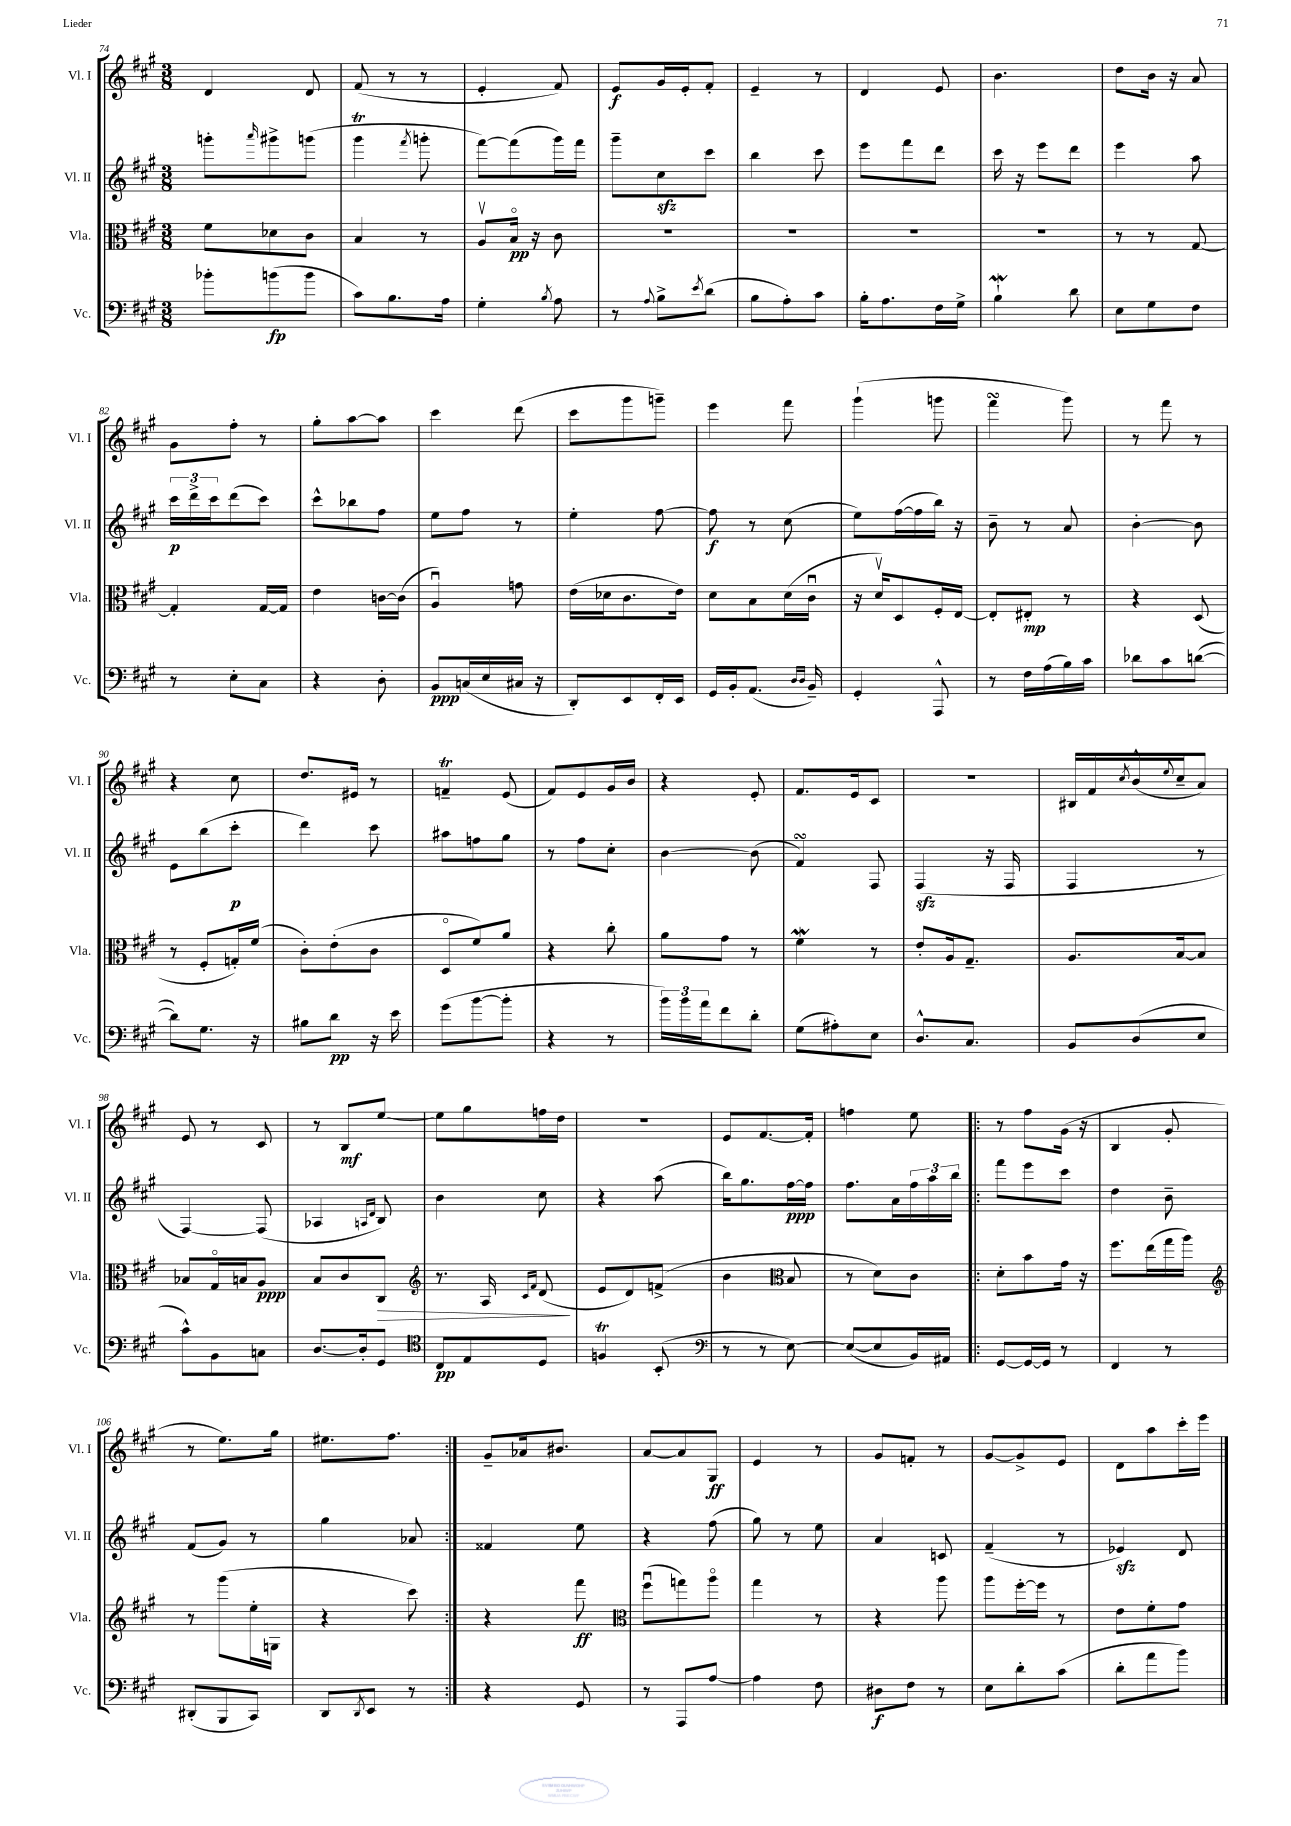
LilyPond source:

<<
\new StaffGroup <<
\new Staff = "s0" \with { instrumentName = "Vl. I" shortInstrumentName = "Vl. I" } {
    \clef treble \key a \major \numericTimeSignature \time 3/8
    d'4 d'8 |
    fis'8( r8 r8 |
    e'4-. fis'8) |
    e'8\f gis'16 e'16-. fis'8-. |
    e'4-- r8 |
    d'4 e'8 |
    b'4. |
    d''8 b'16 r16 a'8 |
    gis'8 fis''8-. r8 |
    gis''8-. a''8~ a''8 |
    cis'''4 d'''8( |
    cis'''8 gis'''8 g'''8--) |
    e'''4 fis'''8 |
    gis'''4-!( g'''8 |
    fis'''4\turn gis'''8) |
    r8 fis'''8 r8 |
    r4 cis''8 |
    d''8. eis'16 r8 |
    f'4--\trill e'8( |
    fis'8) e'8 gis'16 b'16 |
    r4 e'8-. |
    fis'8. e'16 cis'8 |
    r4. |
    bis16 fis'16 \acciaccatura { cis''8 } b'16-^( \appoggiatura { e''8 } cis''16-- a'8) |
    e'8 r8 cis'8 |
    r8 b8\mf e''8~ |
    e''8 gis''8 f''16 d''16 |
    R4. |
    e'8 fis'8.~ fis'16-. |
    f''4 e''8 |
    \repeat volta 2 { r8 fis''8 gis'16( r16 |
    b4 gis'8-. |
    r8 e''8.) gis''16 |
    eis''8. fis''8. | }
    gis'8-- aes'16 bis'8. |
    a'8~ a'8 gis8\ff |
    e'4 r8 |
    gis'8 f'8-. r8 |
    gis'8~ gis'8-> e'8 |
    d'8 a''8 cis'''16-. e'''16 \bar "|." |
}
\new Staff = "s1" \with { instrumentName = "Vl. II" shortInstrumentName = "Vl. II" } {
    \clef treble \key a \major \numericTimeSignature \time 3/8
    g'''8-. \grace { a'''16 } gis'''8-> g'''8( |
    gis'''4\trill \acciaccatura { fis'''8 } g'''8-. |
    fis'''8~) fis'''8( gis'''16) fis'''16 |
    gis'''8-- cis''8\sfz cis'''8 |
    b''4 cis'''8 |
    e'''8 fis'''8 d'''8 |
    cis'''16 r16 e'''8 d'''8 |
    e'''4 a''8 |
    \tuplet 3/2 { cis'''16\p d'''16-> cis'''16 } d'''8( cis'''8) |
    cis'''8-^ bes''8 fis''8 |
    e''8 fis''8 r8 |
    e''4-. fis''8~ |
    fis''8\f r8 cis''8( |
    e''8) fis''16~( fis''16 b''16) r16 |
    b'8-- r8 a'8 |
    b'4~-. b'8 |
    e'8 b''8( cis'''8-.\p |
    d'''4) cis'''8 |
    ais''8 f''8 gis''8 |
    r8 fis''8 cis''8-. |
    b'4~ b'8( |
    fis'4\turn) fis8 |
    fis4\sfz( r16 fis16 |
    fis4 r8 |
    fis4~) fis8( |
    aes4 \grace { a16 d'16 } b8) |
    b'4 cis''8 |
    r4 a''8( |
    b''16) gis''8. fis''16~\ppp fis''16 |
    fis''8. a'16 \tuplet 3/2 { fis''16 a''16 b''16 } |
    \repeat volta 2 { fis'''8 e'''8 cis'''8 |
    d''4 b'8-- |
    fis'8( gis'8) r8 |
    gis''4 aes'8 | }
    fisis'4 e''8 |
    r4 fis''8( |
    gis''8) r8 e''8 |
    a'4 c'8 |
    fis'4--( r8 |
    ees'4\sfz) d'8 \bar "|." |
}
\new Staff = "s2" \with { instrumentName = "Vla." shortInstrumentName = "Vla." } {
    \clef alto \key a \major \numericTimeSignature \time 3/8
    fis'8 des'8 cis'8 |
    b4 r8 |
    a8\upbow b16\flageolet\pp r16 cis'8 |
    R4. |
    R4. |
    R4. |
    R4. |
    r8 r8 gis8~ |
    gis4-. gis16~ gis16 |
    e'4 c'16~ c'16( |
    a4\downbow) g'8 |
    e'16( des'16 cis'8. e'16) |
    d'8 b8 d'16( cis'16\downbow |
    r16 d'16\upbow) d8 fis16-. e16~ |
    e8-. eis8-.\mp r8 |
    r4 d8( |
    r8 fis8-. g16-.) fis'16( |
    cis'8-.) e'8-.( cis'8 |
    d8\flageolet fis'8) a'8 |
    r4 cis''8-. |
    a'8 gis'8 r8 |
    fis'4\mordent r8 |
    e'8-. a16 gis8.-- |
    a8. b16~ b8 |
    bes8 gis16\flageolet b16 a8\ppp |
    b8 cis'8 cis8\> |
    \clef treble r8. a16 \grace { cis'16 fis'16 } d'8\!( |
    e'8 d'8) f'8->( |
    b'4 \clef alto b8 |
    r8 d'8) cis'8 |
    \repeat volta 2 { d'8-. b'8 gis'16 r16 |
    fis''8. e''16( gis''16 a''16) |
    \clef treble r8 gis'''8( e''16-. g16 |
    r4 cis'''8) | }
    r4 fis'''8\ff |
    \clef alto fis''8\downbow( g''8) a''8\flageolet |
    gis''4 r8 |
    r4 a''8 |
    a''8 fis''16~-. fis''16 r8 |
    e'8 fis'8-. gis'8 \bar "|." |
}
\new Staff = "s3" \with { instrumentName = "Vc." shortInstrumentName = "Vc." } {
    \clef bass \key a \major \numericTimeSignature \time 3/8
    bes'8-. b'8\fp( b'8 |
    cis'8) b8. a16 |
    gis4-. \acciaccatura { b8 } a8 |
    r8 \appoggiatura { a8 } b8-> \acciaccatura { e'8 } d'8( |
    b8 a8-.) cis'8 |
    b16-. a8. fis16 gis16-> |
    b4-!\mordent d'8 |
    e8 gis8 fis8 |
    r8 e8-. cis8 |
    r4 d8-. |
    b,8\ppp c16( e16 cis16 r16 |
    d,8-.) e,8 fis,16-. e,16 |
    gis,16 b,16-. a,8.( \grace { d16 d16 } b,16--) |
    gis,4-. a,,8-^ |
    r8 fis16 a16( b16) cis'16 |
    des'8 cis'8 d'8~( |
    d'8) gis8. r16 |
    bis8 d'8\pp r16 e'16 |
    gis'8( b'8~ b'8-. |
    r4 r8 |
    \tuplet 3/2 { b'16) b'16 a'16 } fis'8 d'8-. |
    gis8( ais8-.) e8 |
    d8.-^ cis8. |
    b,8 d8( e8 |
    cis'8-^) b,8 c8 |
    d8.~ d16-. gis,8 |
    \clef tenor cis8\pp e8 d8 |
    f4\trill b,8-.( |
    \clef bass r8 r8 e8~) |
    e8~( e8 b,16) ais,16 |
    \repeat volta 2 { gis,8~ gis,16~ gis,16 r8 |
    fis,4 r8 |
    dis,8-.( b,,8 cis,8) |
    d,8 \acciaccatura { d,8 } e,8 r8 | }
    r4 gis,8 |
    r8 a,,8 a8~ |
    a4 fis8 |
    dis8\f fis8 r8 |
    e8 d'8-. cis'8( |
    d'8-. a'8 b'8) \bar "|." |
}
>>
>>
\layout { \context { \Score currentBarNumber = #74 } }
